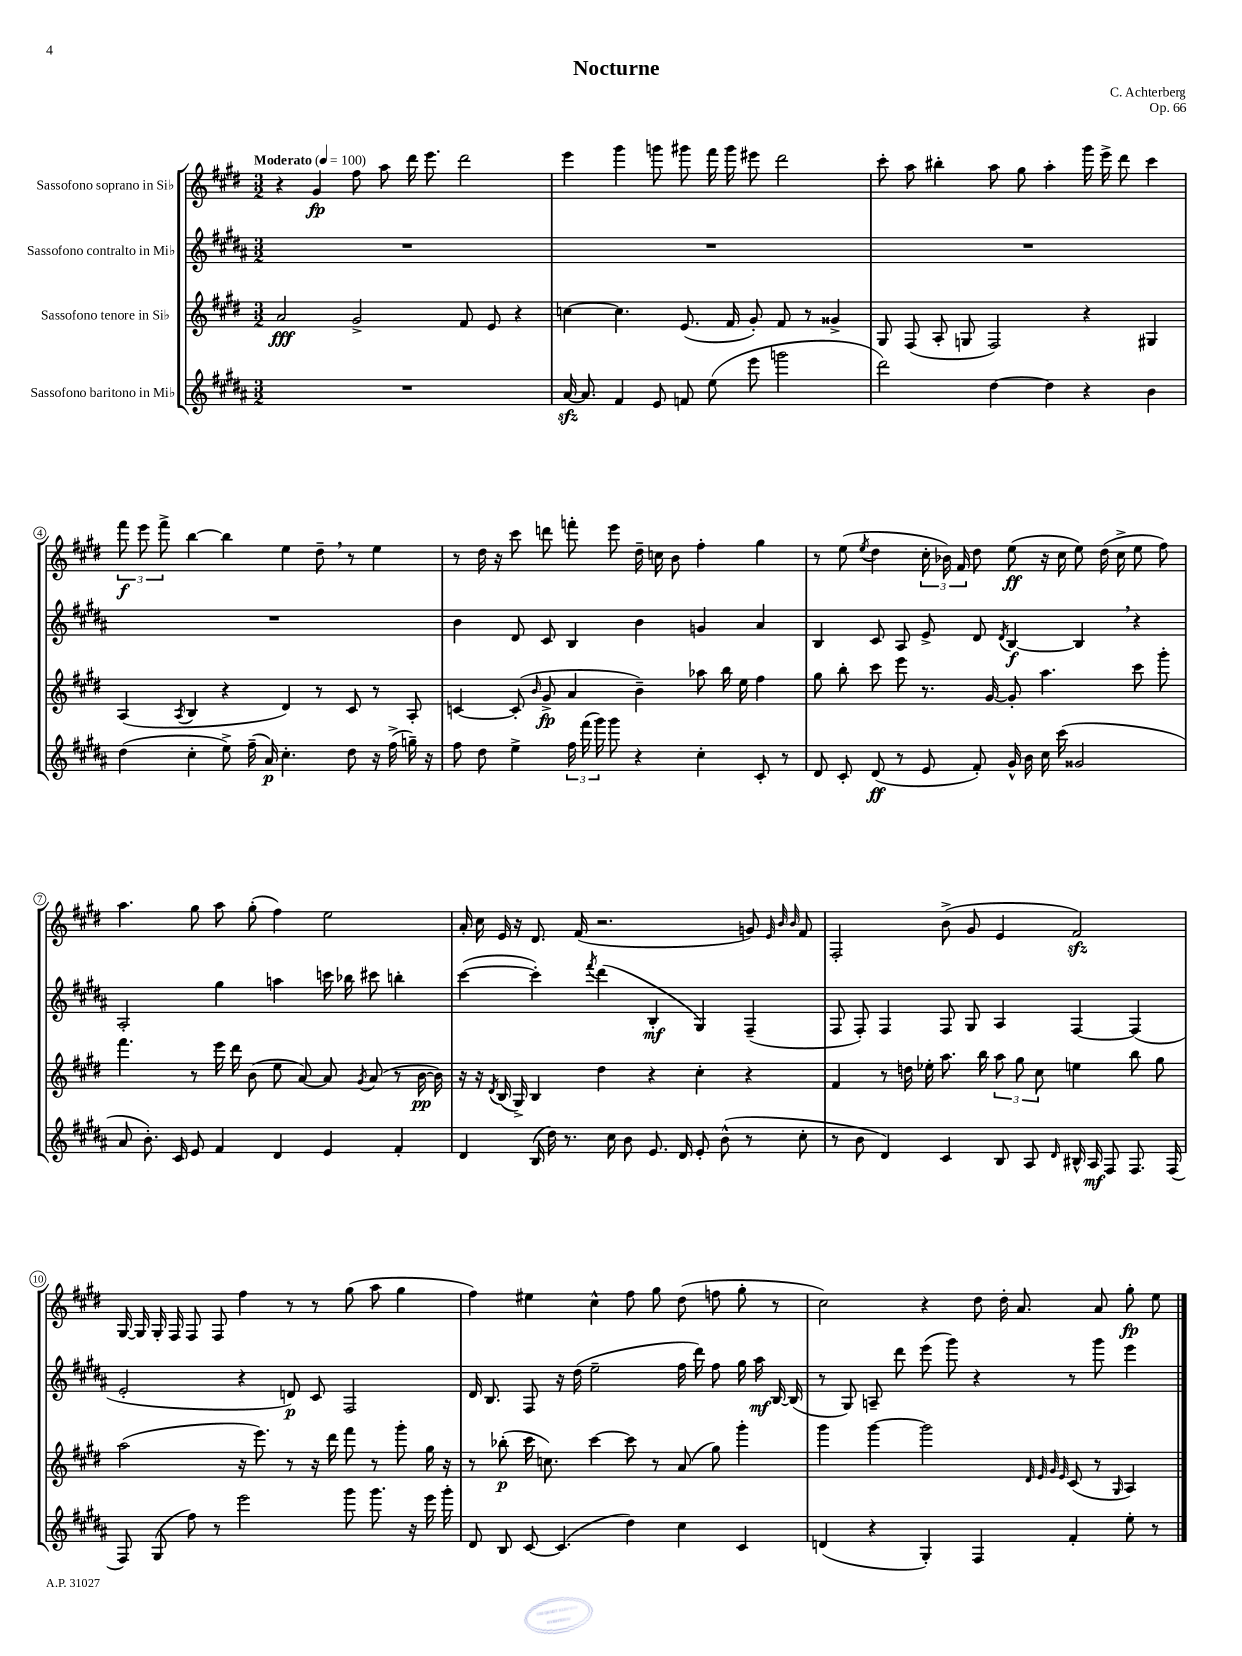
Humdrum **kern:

**kern	**dynam	**kern	**dynam	**kern	**dynam	**kern	**dynam
*part4	*part4	*part3	*part3	*part2	*part2	*part1	*part1
*staff4	*staff4	*staff3	*staff3	*staff2	*staff2	*staff1	*staff1
*I"Sassofono baritono in Mi♭	*	*I"Sassofono tenore in Si♭	*	*I"Sassofono contralto in Mi♭	*	*I"Sassofono soprano in Si♭	*
*clefG2	*	*clefG2	*	*clefG2	*	*clefG2	*
*k[f#c#g#d#a#]	*	*k[f#c#g#d#]	*	*k[f#c#g#d#a#]	*	*k[f#c#g#d#]	*
*M3/2	*	*M3/2	*	*M3/2	*	*M3/2	*
*MM100	*	*MM100	*	*MM100	*	*MM100	*
=1	=1	=1	=1	=1	=1	=1	=1
!	!	!	!	!	!	!LO:TX:a:B:t=Moderato	!
1.r	.	2a/	fff	1.r	.	4r	.
.	.	.	.	.	.	4g#/	fp
.	.	2g#^/	.	.	.	8ff#\	.
.	.	.	.	.	.	8aa\	.
.	.	.	.	.	.	16ddd#\	.
.	.	.	.	.	.	8.eee\	.
.	.	8f#/	.	.	.	2ddd#\	.
.	.	8e/	.	.	.	.	.
.	.	4r	.	.	.	.	.
=2	=2	=2	=2	=2	=2	=2	=2
[16a#zz/	.	[4ccn\	.	1.r	.	4eee\	.
8.a#/]	.	.	.	.	.	.	.
4f#/	.	4.cc\]	.	.	.	4ggg#\	.
8e/	.	.	.	.	.	8gggn\	.
8fn/	.	(8.e/	.	.	.	8ggg#X\	.
(8ee\	.	.	.	.	.	16fff#\	.
.	.	16f#/	.	.	.	16ggg#\	.
8eee\	.	8g#'/)	.	.	.	8eee#X\	.
2gggn\	.	8f#/	.	.	.	2ddd#\	.
.	.	8r	.	.	.	.	.
.	.	4g##X^/	.	.	.	.	.
=3	=3	=3	=3	=3	=3	=3	=3
2ddd#\)	.	8G#/	.	1.r	.	8ccc#'\	.
.	.	(8F#/	.	.	.	8aa\	.
.	.	8A'/	.	.	.	4bb#X'\	.
.	.	8Gn/	.	.	.	.	.
[4dd#\	.	2F#/)	.	.	.	8aa\	.
.	.	.	.	.	.	8gg#\	.
4dd#\]	.	.	.	.	.	4aa'\	.
4r	.	4r	.	.	.	16ggg#\	.
.	.	.	.	.	.	16eee^\	.
.	.	.	.	.	.	8ddd#\	.
4b\	.	4G#X/	.	.	.	4ccc#\	.
!!LO:LB:g=z
=4	=4	=4	=4	=4	=4	=4	=4
(4dd#\	.	(4A/	.	1.r	.	12fff#\	f
.	.	.	.	.	.	12eee\	.
.	.	.	.	.	.	12fff#^\	.
.	.	8qA/	.	.	.	.	.
4cc#'\	.	4B/	.	.	.	[4bb\	.
8ee^\)	.	4r	.	.	.	4bb\]	.
(16ff#~\	.	.	.	.	.	.	.
16a#/)	p	.	.	.	.	.	.
4.cc#'\	.	4d#/)	.	.	.	4ee\	.
.	.	8r	.	.	.	8dd#~,\	.
8dd#\	.	8c#/	.	.	.	8r	.
16r	.	8r	.	.	.	4ee\	.
(16ff#^\	.	.	.	.	.	.	.
16ggn~\)	.	8A'/	.	.	.	.	.
16r	.	.	.	.	.	.	.
=5	=5	=5	=5	=5	=5	=5	=5
8ff#\	.	[4cn/	.	4b\	.	8r	.
8dd#\	.	.	.	.	.	16dd#\	.
.	.	.	.	.	.	16r	.
4ee^\	.	(8c'/]	.	8d#/	.	8ccc#\	.
.	.	16qqb/	.	.	.	.	.
.	.	8g#^/	fp	8c#/	.	8dddn\	.
24ff#\	.	4a/	.	4B/	.	8fffn'\	.
(24fff#\	.	.	.	.	.	.	.
24ggg#\)	.	.	.	.	.	.	.
8ggg#\	.	.	.	.	.	8eee\	.
4r	.	4b~\)	.	4b\	.	16dd#~\	.
.	.	.	.	.	.	16ccn\	.
.	.	.	.	.	.	8b\	.
4cc#'\	.	8aa-X\	.	4gn/	.	4ff#'\	.
.	.	16bb\	.	.	.	.	.
.	.	16ee\	.	.	.	.	.
8c#'/	.	4ff#\	.	4a#/	.	4gg#\	.
8r	.	.	.	.	.	.	.
=6	=6	=6	=6	=6	=6	=6	=6
8d#/	.	8gg#\	.	4B/	.	8r	.
8c#'/	.	8bb'\	.	.	.	(8ee\	.
.	.	.	.	.	.	8qee/	.
(8d#/	ff	8ccc#\	.	8c#/	.	4dd#\	.
8r	.	8eee\	.	8A#/	.	.	.
8e/	.	8.r	.	8e^/	.	24cc#'\	.
.	.	.	.	.	.	24b-X\)	.
.	.	.	.	.	.	24f#/	.
8f#'/)	.	.	.	8d#/	.	8dd#\	.
.	.	[16g#/	.	.	.	.	.
.	.	.	.	8qd#/	.	.	.
16g#^^/	.	8g#'/]	.	[4B/	f	(8ee\	ff
16b\	.	.	.	.	.	.	.
16cc#\	.	4.aa\	.	.	.	16r	.
(16ccc#\	.	.	.	.	.	16cc#\	.
2g##X/	.	.	.	4B,/]	.	8ee\)	.
.	.	.	.	.	.	(16dd#\	.
.	.	.	.	.	.	16cc#^\	.
.	.	8ccc#\	.	4r	.	8ee\	.
.	.	8ggg#'\	.	.	.	8ff#\)	.
!!LO:LB:g=z
=7	=7	=7	=7	=7	=7	=7	=7
8a#/	.	4.fff#\	.	2A#'/	.	4.aa\	.
8.b'\)	.	.	.	.	.	.	.
16c#/	.	.	.	.	.	.	.
8e/	.	8r	.	.	.	8gg#\	.
4f#/	.	16eee\	.	4gg#\	.	8aa\	.
.	.	16ddd#\	.	.	.	.	.
.	.	(8b\	.	.	.	(8gg#'\	.
4d#/	.	8ee\	.	4aan\	.	4ff#\)	.
.	.	[8a/)	.	.	.	.	.
4e/	.	8a/]	.	16cccn\	.	2ee\	.
.	.	.	.	16bb-X\	.	.	.
.	.	8qg#/	.	.	.	.	.
.	.	(8a/	.	8ccc#X\	.	.	.
4f#'/	.	8r	.	4bbn'\	.	.	.
.	.	[16b\	pp	.	.	.	.
.	.	16b\])	.	.	.	.	.
=8	=8	=8	=8	=8	=8	=8	=8
4d#/	.	16r	.	([4ccc#\	.	16a'/	.
.	.	16r	.	.	.	16cc#\	.
.	.	8qd#/	.	.	.	.	.
.	.	(16B/	.	.	.	16e/	.
.	.	16G#^/)	.	.	.	16r	.
(16B/	.	4B/	.	4ccc#'\])	.	8.d#/	.
16dd#\)	.	.	.	.	.	.	.
8.r	.	.	.	.	.	.	.
.	.	.	.	.	.	(16f#/	.
.	.	.	.	8qfff#/	.	.	.
.	.	4dd#\	.	(4ddd#\	.	2.r	.
16cc#\	.	.	.	.	.	.	.
8b\	.	.	.	.	.	.	.
8.e/	.	4r	.	4B'/	mf	.	.
16d#/	.	.	.	.	.	.	.
8e'/	.	4cc#'\	.	4G#/)	.	.	.
(8b^^\	.	.	.	.	.	.	.
8r	.	4r	.	(4F#~/	.	8gn/)	.
.	.	.	.	.	.	32qqe/	.
.	.	.	.	.	.	32qqb/	.
.	.	.	.	.	.	32qqb/	.
8cc#'\	.	.	.	.	.	8f#/	.
=9	=9	=9	=9	=9	=9	=9	=9
8r	.	4f#/	.	8F#/	.	2F#'/	.
8b\	.	.	.	8F#'/)	.	.	.
4d#/)	.	8r	.	4F#/	.	.	.
.	.	16ddn\	.	.	.	.	.
.	.	16ee-X'\	.	.	.	.	.
4c#/	.	8.aa\	.	8F#/	.	(8b^\	.
.	.	.	.	8G#/	.	8g#/	.
.	.	16bb\	.	.	.	.	.
8B/	.	12aa\	.	4A#/	.	4e/	.
.	.	12gg#\	.	.	.	.	.
8A#/	.	.	.	.	.	.	.
.	.	12cc#\	.	.	.	.	.
16qqd#/	.	.	.	.	.	.	.
16B#X^^/	.	4een\	.	[4F#/	.	2f#zz/)	.
16A#/	mf	.	.	.	.	.	.
8F#/	.	.	.	.	.	.	.
8.F#/	.	8bb\	.	(4F#/]	.	.	.
.	.	8gg#\	.	.	.	.	.
(16F#/	.	.	.	.	.	.	.
!!LO:LB:g=z
=10	=10	=10	=10	=10	=10	=10	=10
8F#/)	.	(2aa\	.	2e'/	.	[16G#/	.
.	.	.	.	.	.	16G#/]	.
(8G#/	.	.	.	.	.	16G#'/	.
.	.	.	.	.	.	16F#/	.
8ff#\)	.	.	.	.	.	8F#/	.
8r	.	.	.	.	.	8F#/	.
2eee\	.	16r	.	4r	.	4ff#\	.
.	.	8.eee\)	.	.	.	.	.
.	.	8r	.	8dn/)	p	8r	.
.	.	16r	.	8c#/	.	8r	.
.	.	16ddd#\	.	.	.	.	.
8ggg#\	.	8fff#\	.	2F#/	.	(8gg#\	.
8.ggg#\	.	8r	.	.	.	8aa\	.
.	.	8ggg#'\	.	.	.	4gg#\	.
16r	.	.	.	.	.	.	.
16eee\	.	16gg#\	.	.	.	.	.
16ggg#'\	.	16r	.	.	.	.	.
=11	=11	=11	=11	=11	=11	=11	=11
8d#/	.	8r	.	16d#/	.	4ff#\)	.
.	.	.	.	8.B/	.	.	.
8B/	.	(8bb-X'\	p	.	.	.	.
[8c#/	.	16ccc#\	.	8F#/	.	4ee#X\	.
.	.	8.ccn\)	.	.	.	.	.
(4.c#/]	.	.	.	16r	.	.	.
.	.	.	.	(16dd#\	.	.	.
.	.	[4ccc#\	.	2ee~\	.	4cc#^^\	.
4dd#\)	.	8ccc#\]	.	.	.	8ff#\	.
.	.	8r	.	.	.	8gg#\	.
4cc#\	.	(8a/	.	16ff#\	.	(8dd#\	.
.	.	.	.	16ddd#\)	.	.	.
.	.	8gg#\)	.	8ff#\	.	8ffn\	.
4c#/	.	4ggg#'\	.	16gg#\	.	8gg#'\	.
.	.	.	.	16aa#\	mf	.	.
.	.	.	.	[16B/	.	8r	.
.	.	.	.	(16B/]	.	.	.
=12	=12	=12	=12	=12	=12	=12	=12
(4dn/	.	4ggg#\	.	8r	.	2cc#\)	.
.	.	.	.	8G#/)	.	.	.
4r	.	[4ggg#\	.	8An~/	.	.	.
.	.	.	.	8ddd#\	.	.	.
4G#'/)	.	2ggg#\]	.	(8eee\	.	4r	.
.	.	.	.	8ggg#\)	.	.	.
4F#/	.	.	.	4r	.	8dd#\	.
.	.	.	.	.	.	16dd#'\	.
.	.	.	.	.	.	8.a/	.
.	.	32qqd#/	.	.	.	.	.
.	.	32qqe/	.	.	.	.	.
.	.	32qqg#/	.	.	.	.	.
.	.	32qqe/	.	.	.	.	.
4f#'/	.	(8c#/	.	8r	.	.	.
.	.	8r	.	8ggg#\	.	8a/	.
.	.	16qqG#/	.	.	.	.	.
8ee'\	.	4A/)	.	4eee\	.	8gg#'\	fp
8r	.	.	.	.	.	8ee\	.
==	==	==	==	==	==	==	==
*-	*-	*-	*-	*-	*-	*-	*-
